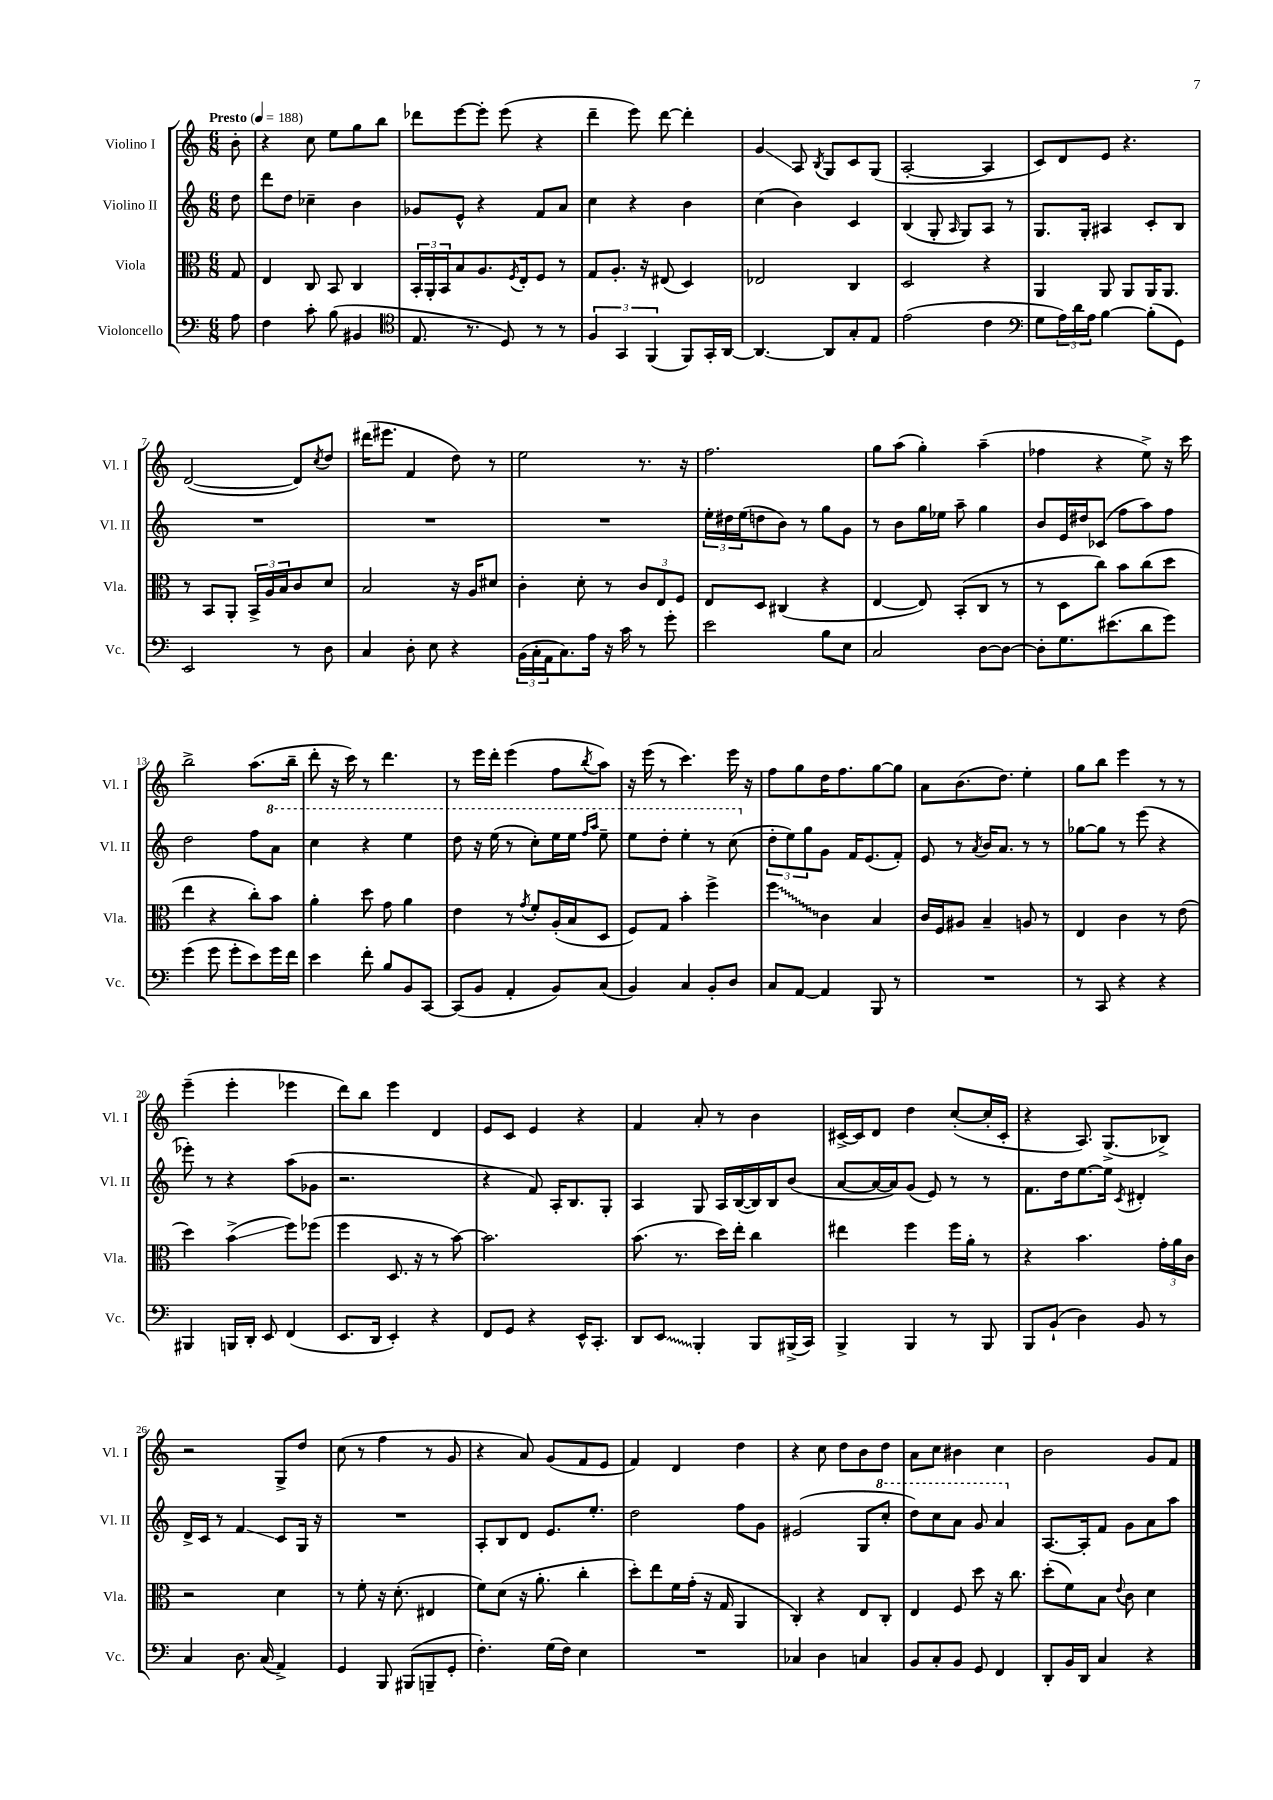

**kern	**kern	**kern	**kern
*staff4	*staff3	*staff2	*staff1
*clefF4	*clefC3	*clefG2	*clefG2
*k[]	*k[]	*k[]	*k[]
*M6/8	*M6/8	*M6/8	*M6/8
*MM188	*MM188	*MM188	*MM188
8A	8G	8dd	8b'
=	=	=	=
4F	4E	8ddd	4r
.	.	8dd	.
8c'	8C	4cc-~	8cc
(8B	8BB	.	8ee
4BB#	4C	4b	8gg
.	.	.	8bb
=	=	=	=
*clefC4	*	*	*
8.E	24BB'	8g-	8ddd-
.	24AA'	.	.
.	24BB	.	.
.	8B	8e^^	[8eee
8.r	.	.	.
.	8.A	4r	8eee']
8D)	.	.	(8eee
.	8qF	.	.
.	16E'	.	.
8r	8F	8f	4r
8r	8r	8a	.
=	=	=	=
6F	8G	4cc	4ddd~
.	8.A'	.	.
6GG	.	.	.
.	.	4r	8eee)
.	16r	.	.
(6FF	.	.	.
.	(8E#	.	[8ddd
8FF)	4D)	4b	4ddd']
16GG'	.	.	.
[16AA	.	.	.
=	=	=	=
4.AA_	2E-	(4cc	4g
.	.	4b)	8A
.	.	.	8qB
8AA]	.	.	8G
8G'	4C	4c	8c
8E	.	.	(8G
=	=	=	=
(2e	2D	(4B	[2A'
.	.	8G'	.
.	.	16qqA	.
.	.	8G)	.
4c	4r	8A	4A]
.	.	8r	.
=	=	=	=
*clefF4	*	*	*
8G	4AA	8.G	8c)
24A)	.	.	8d
24d	.	.	.
.	.	16G'	.
24A	.	.	.
[4B	8AA	4A#	8e
.	8AA	.	4.r
(8B']	16AA	8c'	.
.	8.AA	.	.
8GG)	.	8B	.
=	=	=	=
2EE	8r	2.r	([2d
.	8BB	.	.
.	8AA'	.	.
.	24BB^	.	.
.	24A	.	.
.	24B	.	.
8r	8c	.	8d])
.	.	.	8qcc
8D	8d	.	8dd
=	=	=	=
4C	2B	2.r	(16ddd#
.	.	.	8.eee#
8D'	.	.	4f
8E	.	.	.
4r	16r	.	8dd)
.	16A	.	.
.	8d#	.	8r
=	=	=	=
(24BB	4c'	2.r	2ee
24C'	.	.	.
24AA	.	.	.
8.C)	.	.	.
.	8d'	.	.
16A	.	.	.
16r	8r	.	.
16c	.	.	.
8r	12c	.	8.r
.	12E	.	.
8g'	.	.	.
.	12F	.	.
.	.	.	16r
=	=	=	=
2e	8E	24ee'	2.ff
.	.	24dd#	.
.	.	(24ee	.
.	8D	8dd	.
.	(4C#	8b)	.
.	.	8r	.
8B	4r	8gg	.
8E	.	8g	.
=	=	=	=
2C	[4E	8r	8gg
.	.	8b	(8aa
.	8E])	16gg	4gg')
.	.	16ee-	.
.	(8BB'	8aa~	.
[8D	8C	4gg	(4aa~
8D_	8r	.	.
=	=	=	=
8D']	8r	8b	4ff-
8.G	8D	16e	.
.	.	16dd#	.
.	8cc)	(8c-	4r
(8.e#	.	.	.
.	8b	8ff	.
8d	(8cc	8aa)	8ee^)
8g)	8dd	8ff	16r
.	.	.	16ccc
=	=	=	=
(4g	4ee	2dd	2bb^
8g	4r	.	.
8g'	.	.	.
8e)	8cc')	8ff	(8.aa
16g	8b	8aa	.
16f	.	.	16bb~
=	=	=	=
4e	4a'	4ccc	8ddd'
.	.	.	16r
.	.	.	16ccc)
8f'	8dd	4r	8r
8B	8g	.	4.ddd
8BB	4a	4eee	.
[8CC	.	.	.
=	=	=	=
(8CC]	4e	8ddd	8r
8BB	.	16r	16eee
.	.	(16eee	16ddd'
4AA'	8r	8r	(4eee
.	8qg	.	.
.	8f'	8ccc')	.
8BB)	(16A'	16eee	8ff
.	16B	16eee	.
.	.	16qqfff	.
.	.	16qqaaa	8qbb
(8C	8D	8eee~	8aa)
=	=	=	=
4BB)	8F)	8eee	16r
.	.	.	(16eee
.	8G	8ddd'	8r
4C	4b'	4eee'	4.ccc)
8BB'	4ff^	8r	.
8D	.	(8ccc	16eee
.	.	.	16r
=	=	=	=
8C	4ff	12dd'	8ff
.	.	12ee)	.
[8AA	.	.	8gg
.	.	12gg	.
4AA]	4c	8g	16dd
.	.	.	8.ff
.	.	16f	.
.	.	(8.e	.
8BBB	4B	.	[8gg
8r	.	8f')	8gg]
=	=	=	=
2.r	16c	8e	8a
.	16F	.	.
.	8A#	8r	(8.b
.	.	8qa	.
.	4B~	16b	.
.	.	8.a	8.dd)
.	8A	8r	4ee'
.	8r	8r	.
=	=	=	=
8r	4E	[8gg-	8gg
8CC	.	8gg-]	8bb
4r	4c	8r	4eee
.	.	(8eee	.
4r	8r	4r	8r
.	(8e	.	8r
=	=	=	=
4BBB#	4dd)	8eee-')	(4eee~
.	.	8r	.
16BBB	(4b^	4r	4eee'
16DD'	.	.	.
8EE	.	.	.
(4FF	8ff)	(8aa	4eee-
.	(8ff-	8g-	.
=	=	=	=
8.EE	4ff	2.r	8ddd)
.	.	.	8bb
16DD	.	.	.
4EE')	8.D	.	4eee
.	16r	.	.
4r	8r	.	4d
.	[8b)	.	.
=	=	=	=
8FF	2.b]	4r	8e
8GG	.	.	8c
4r	.	8f)	4e
.	.	16A'	.
.	.	8.B	.
16EE^^	.	.	4r
8.CC'	.	.	.
.	.	8G'	.
=	=	=	=
8DD	(8.b	4A	4f
8EE	.	.	.
.	8.r	.	.
4BBB'	.	8G	8a'
.	16dd)	16A	8r
.	16ee'	([16B	.
8BBB	4cc	16B])	4b
.	.	16B	.
(16BBB#^	.	(8b	.
16CC)	.	.	.
=	=	=	=
4BBB^	4ee#	[8a	[16c#^
.	.	.	16c#]
.	.	16a_	8d
.	.	16a])	.
4BBB	4ff	(8g	4dd
.	.	8e)	.
8r	16ff	8r	([8cc'
.	16a'	.	.
8BBB	8r	8r	16cc']
.	.	.	16c#'
=	=	=	=
8BBB	4r	8.f	4r
(8BB`	.	.	.
.	.	16dd	.
4D)	4.b	[8.ee	8.A)
.	.	16ee]	(8.G^
.	.	8qc	.
8BB	.	4d#'	.
8r	24g'	.	8B-^)
.	24a	.	.
.	24c	.	.
=	=	=	=
4C	2r	16d^	2r
.	.	16c	.
.	.	8r	.
8.D	.	4f	.
(16C	.	.	.
4AA^)	4d	8c	8G^
.	.	16G	8dd
.	.	16r	.
=	=	=	=
4GG	8r	2.r	(8cc
.	8f'	.	8r
8BBB	16r	.	4ff
.	(8.d'	.	.
(8BBB#	.	.	.
8BBB~	4E#	.	8r
8GG'	.	.	8g
=	=	=	=
4.F')	8f)	8A'	4r
.	(8d	8B	.
.	16r	8d	8a)
.	8.a'	.	.
(16G	.	8.e	(8g
16F)	.	.	.
4E	4cc'	.	8f
.	.	8.ee'	.
.	.	.	8e
=	=	=	=
2.r	8dd')	2dd	4f)
.	8ee	.	.
.	16f	.	4d
.	(16g'	.	.
.	16r	.	.
.	16G	.	.
.	4AA	8ff	4dd
.	.	8g	.
=	=	=	=
4C-	4C')	(2e#	4r
4D	4r	.	8cc
.	.	.	8dd
4C	8E	8G	8b
.	8C'	8ccc'	8dd
=	=	=	=
8BB	4E	8ddd)	8a
8C'	.	8ccc	8cc
8BB	8F	8aa	4b#
8GG	8dd	8gg	.
4FF	16r	4aa	4cc
.	8.cc	.	.
=	=	=	=
8DD'	(8dd'	[8.A	2b
16BB	8f)	.	.
16DD	.	16A']	.
4C	8B	8f	.
.	8qqe	.	.
.	8c	8g	.
4r	4d	8a	8g
.	.	8aa	8f
==	==	==	==
*-	*-	*-	*-
